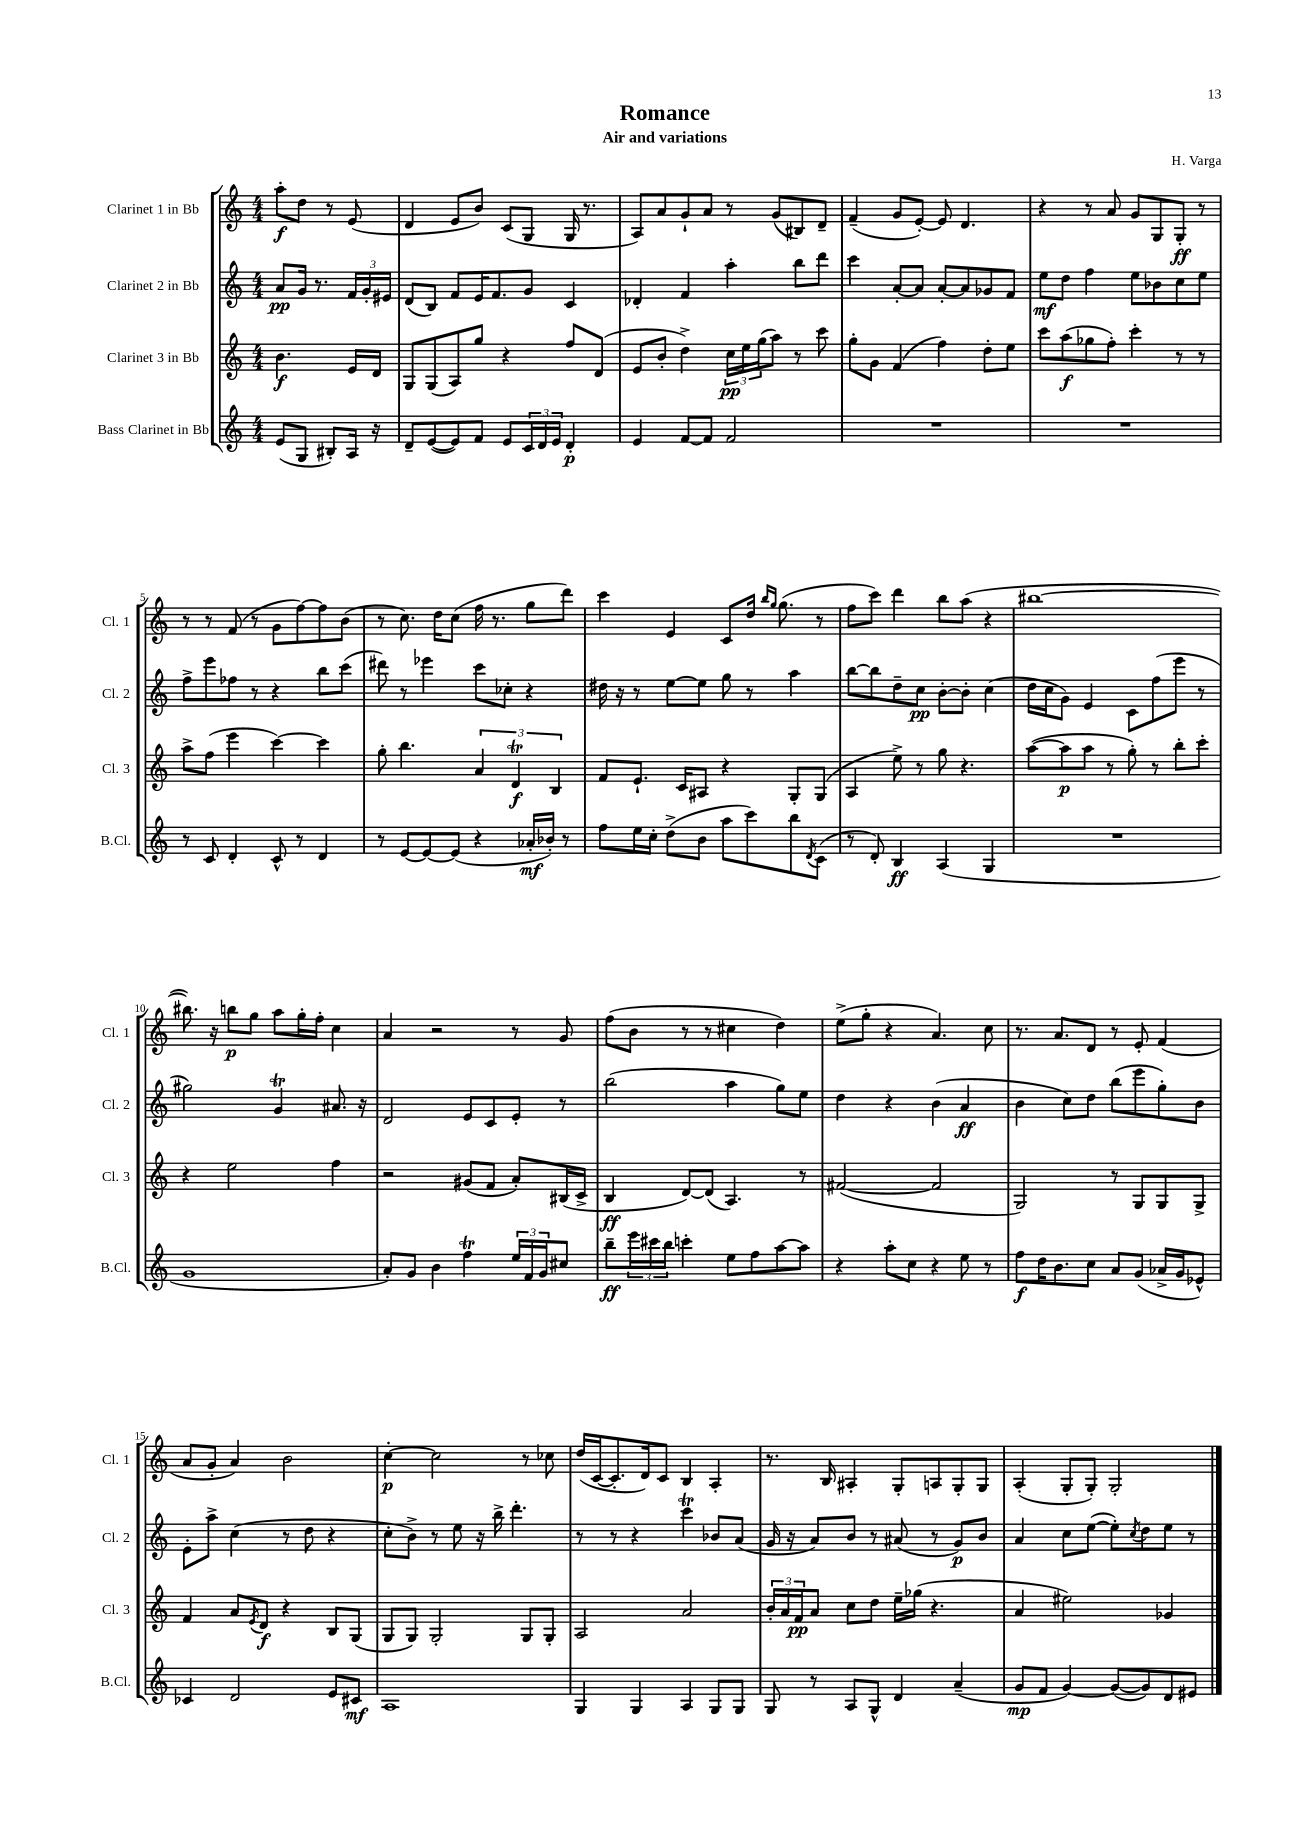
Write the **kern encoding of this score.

**kern	**kern	**kern	**kern
*staff4	*staff3	*staff2	*staff1
*clefG2	*clefG2	*clefG2	*clefG2
*k[]	*k[]	*k[]	*k[]
*M4/4	*M4/4	*M4/4	*M4/4
(8e	4.b	8a	8aa'
8G	.	16g	8dd
.	.	8.r	.
8B#')	.	.	8r
16A	16e	24f	(8e
.	.	24g'	.
16r	16d	.	.
.	.	24e#	.
=	=	=	=
8d~	8G	(8d	4d
([8e	(8G	8B)	.
8e])	8A)	8f	8e
8f	8gg	16e	8b)
.	.	8.f	.
8e	4r	.	(8c
24c	.	8g	8G
24d	.	.	.
24e	.	.	.
4d'	8ff	4c	16G
.	.	.	8.r
.	(8d	.	.
=	=	=	=
4e	8e	4d-'	8A)
.	8b'	.	8a
[8f	4dd^)	4f	8g`
8f]	.	.	8a
2f	24cc	4aa'	8r
.	24ee	.	.
.	(24gg	.	.
.	8aa)	.	(8g
.	8r	8bb	8B#)
.	8ccc	8ddd	8d~
=	=	=	=
1r	8gg'	4ccc	(4f~
.	8g	.	.
.	(4f	[8a'	8g
.	.	8a]	[8e')
.	4ff)	[8a'	8e]
.	.	8a]	4.d
.	8dd'	8g-	.
.	8ee	8f	.
=	=	=	=
1r	8ccc	8ee	4r
.	(8aa	8dd	.
.	8gg-	4ff	8r
.	8ff')	.	8a
.	4ccc'	8ee	8g
.	.	8b-	8G
.	8r	8cc	8G'
.	8r	8ee	8r
=	=	=	=
8r	8aa^	8ff^	8r
8c	(8ff	8eee	8r
4d'	4eee	8ff-	(8f
.	.	8r	8r
8c^^	[4ccc)	4r	8g
8r	.	.	[8ff)
4d	4ccc]	8bb	8ff]
.	.	(8ccc	(8b
=	=	=	=
8r	8gg'	8ddd#)	8r
[8e	4.bb	8r	8.cc)
8e_	.	4eee-	.
.	.	.	16dd
(8e]	.	.	(8cc
4r	6a	8ccc	16ff
.	.	.	8.r
.	.	8cc-'	.
.	6d	.	.
16a-'	.	4r	8gg
16b-')	.	.	.
.	6B	.	.
8r	.	.	8ddd)
=	=	=	=
8ff	8f	16dd#	4ccc
.	.	16r	.
16ee	8.e`	8r	.
16cc'	.	.	.
(8dd^	.	[8ee	4e
.	16c	.	.
8b	8A#	8ee]	.
8aa	4r	8gg	8c
8ccc)	.	8r	16dd
.	.	.	16qqbb
.	.	.	16qqgg
.	.	.	(8.gg
8bb	8G'	4aa	.
8qd	.	.	.
(8c	(8G	.	8r
=	=	=	=
8r	4A	[8bb	8ff
8d')	.	8bb]	8ccc)
4B	8ee^)	8dd~	4ddd
.	8r	8cc	.
(4A	8gg	[8b'	8bb
.	4.r	8b']	(8aa
4G	.	(4cc	4r
=	=	=	=
1r	([8aa	16dd	[1bb#
.	.	16cc	.
.	8aa]	8g)	.
.	8aa	4e	.
.	8r	.	.
.	8gg')	8c	.
.	8r	(8ff	.
.	8bb'	8eee	.
.	8ccc'	8r	.
=	=	=	=
1g	4r	2gg#)	8.bb#])
.	.	.	16r
.	2ee	.	8bb
.	.	.	8gg
.	.	4g	8aa
.	.	.	16gg'
.	.	.	16ff'
.	4ff	8.a#	4cc
.	.	16r	.
=	=	=	=
8a')	2r	2d	4a
8g	.	.	.
4b	.	.	2r
4ff	(8g#	8e	.
.	8f	8c	.
24ee	8a')	8e'	8r
24f	.	.	.
24g	.	.	.
8cc#	(16B#	8r	8g
.	16c^	.	.
=	=	=	=
8bb~	4B	(2bb	(8ff
24eee	.	.	8b
24ccc#	.	.	.
24bb	.	.	.
4ccc'	[8d)	.	8r
.	(8d]	.	8r
8ee	4.A)	4aa	4cc#
8ff	.	.	.
[8aa	.	8gg)	4dd)
8aa]	8r	8ee	.
=	=	=	=
4r	([2f#	4dd	(8ee^
.	.	.	8gg'
8aa'	.	4r	4r
8cc	.	.	.
4r	2f#]	(4b	4.a)
8ee	.	4a	.
8r	.	.	8cc
=	=	=	=
8ff	2G)	4b	8.r
16dd	.	.	.
8.b	.	.	8.a
.	.	8cc)	.
8cc	.	8dd	8d
8a	8r	(8bb	8r
(8g	8G	8eee	8e'
16a-^	8G	8gg')	(4f
16g	.	.	.
8e-^^)	8G^	8b	.
=	=	=	=
4c-	4f	8e'	8a
.	.	8aa^	8g'
2d	8a	(4cc	4a)
.	8qe	.	.
.	8d	.	.
.	4r	8r	2b
.	.	8dd	.
8e	8B	4r	.
8c#	(8G	.	.
=	=	=	=
1A	8G	8cc'	[4cc'
.	8G)	8b^)	.
.	2G'	8r	2cc]
.	.	8ee	.
.	.	16r	.
.	.	16bb^	.
.	.	4.ddd'	.
.	8G	.	8r
.	8G'	.	8cc-
=	=	=	=
4G	2A	8r	(16dd
.	.	.	[16c
.	.	8r	8.c']
4G	.	4r	.
.	.	.	16d)
.	.	.	8c
4A	2a	4ccc	4B
8G	.	8b-	4A'
8G	.	(8a	.
=	=	=	=
8G	24b'	16g	8.r
.	24a	.	.
.	.	16r	.
.	24f	.	.
8r	8a	8a)	.
.	.	.	16B
8A	8cc	8b	4A#'
8G^^	8dd	8r	.
4d	16ee~	(8a#	8G'
.	(16gg-	.	.
.	4.r	8r	8A
(4a~	.	8g)	8G'
.	.	8b	8G
=	=	=	=
8g	4a	4a	(4A'
8f	.	.	.
[4g)	2ee#)	8cc	8G'
.	.	([8ee	8G')
(8g_	.	8ee'])	2G'
.	.	8qcc	.
8g])	.	8dd	.
8d	4g-	8ee	.
8e#	.	8r	.
==	==	==	==
*-	*-	*-	*-
